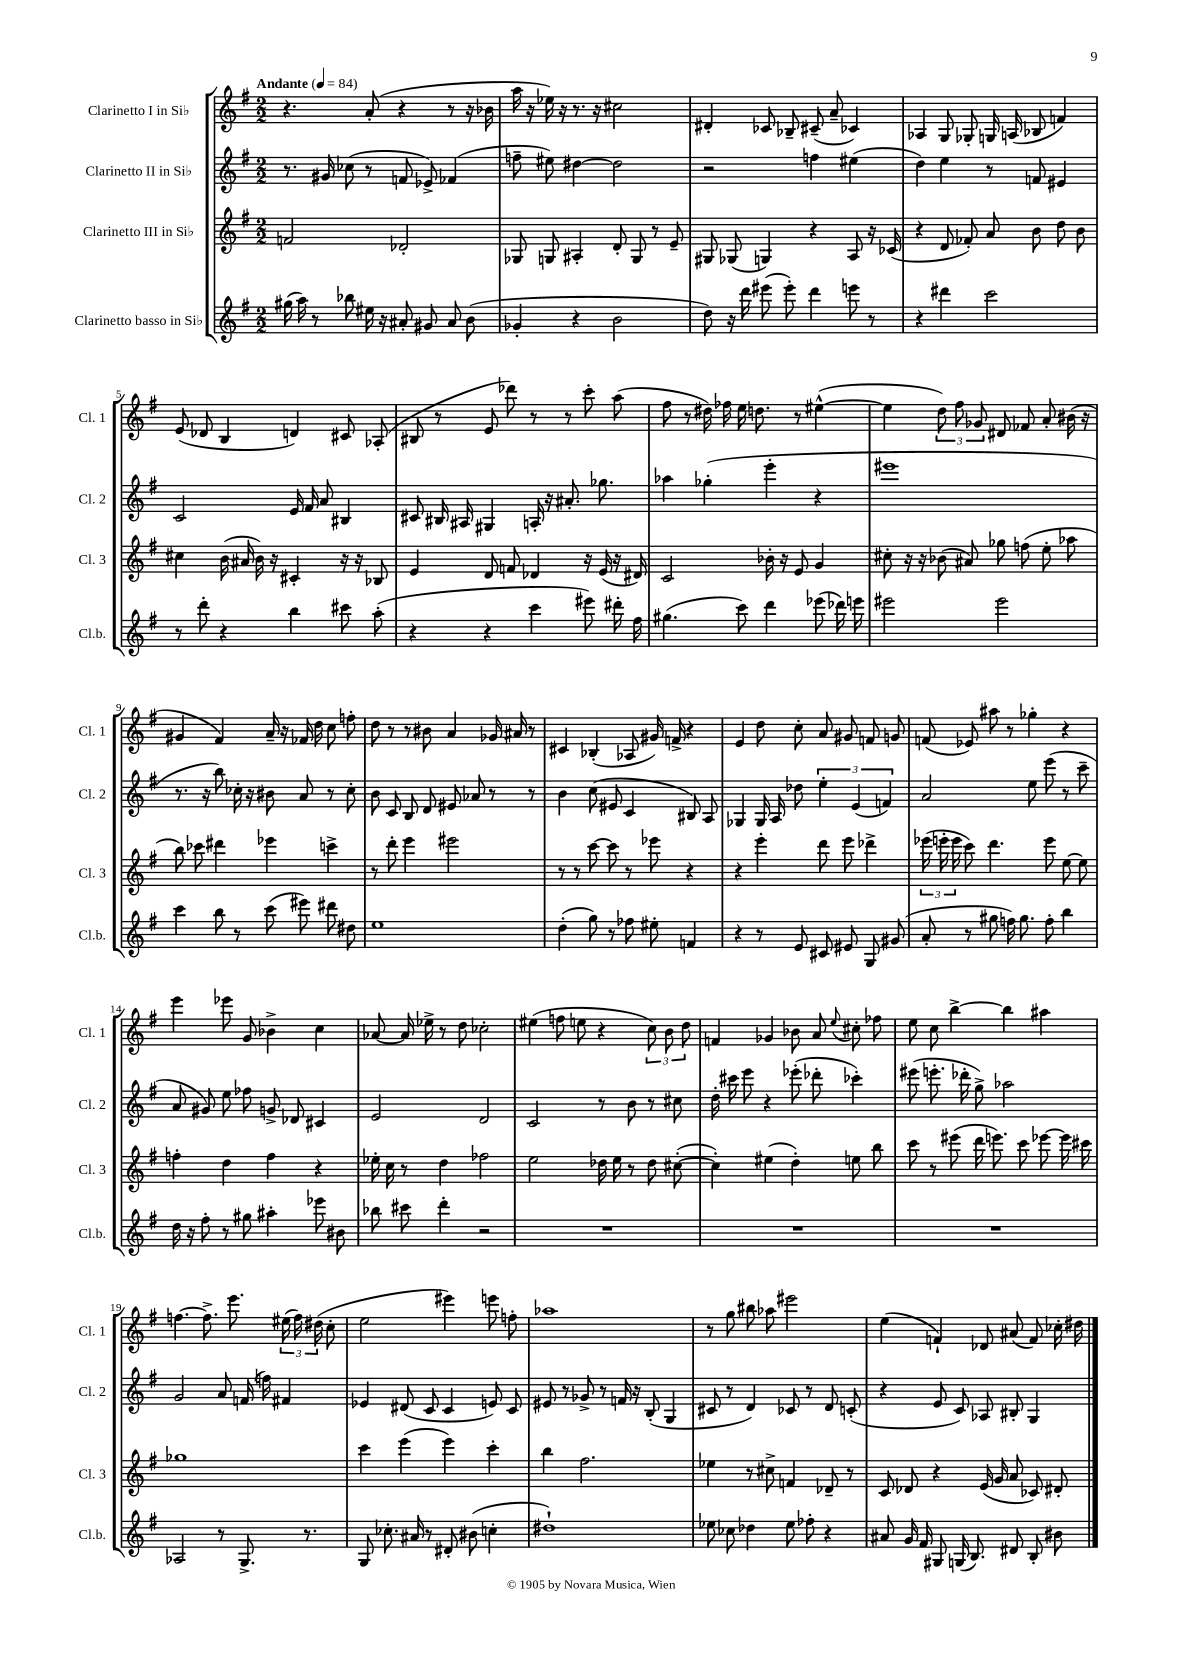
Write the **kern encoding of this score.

**kern	**kern	**kern	**kern
*part4	*part3	*part2	*part1
*staff4	*staff3	*staff2	*staff1
*I"Clarinetto basso in Si♭	*I"Clarinetto III in Si♭	*I"Clarinetto II in Si♭	*I"Clarinetto I in Si♭
*I'Cl.b.	*I'Cl. 3	*I'Cl. 2	*I'Cl. 1
*clefG2	*clefG2	*clefG2	*clefG2
*k[f#]	*k[f#]	*k[f#]	*k[f#]
*M2/2	*M2/2	*M2/2	*M2/2
*MM84	*MM84	*MM84	*MM84
=1	=1	=1	=1
!	!	!	!LO:TX:a:B:t=Andante
(16gg#X\	2fn/	8.r	4.r
16aa\)	.	.	.
8r	.	.	.
.	.	16g#X/	.
8bb-X\	.	(8cc-X\	.
16ee#X\	.	8r	(8a'/
16r	.	.	.
8a#X'/	2d-X'/	8fn/	4r
8g#X/	.	8e-X^/)	.
8a#/	.	(4f-X/	8r
(8b\	.	.	16r
.	.	.	16b-X\
=2	=2	=2	=2
4g-X'/	8G-X/	8ffn~\	16aa\
.	.	.	16r
.	8Gn/	8ee#X\)	16ee-X\)
.	.	.	16r
4r	4A#X'/	[4dd#X\	8.r
.	.	.	16r
2b\	8d'/	2dd#\]	2cc#X\
.	8G/	.	.
.	8r	.	.
.	8e~/	.	.
=3	=3	=3	=3
8dd\)	8G#X/	2r	4d#X'/
16r	(8G-X/	.	.
16ddd\	.	.	.
(8eee#X\	4Gn/)	.	8c-X/
8eee#'\)	.	.	8B-X~/
4ddd\	4r	4ffn\	(8c#X~/
.	.	.	8a~/
8eeen\	8A/	(4ee#X\	4c-X/)
8r	16r	.	.
.	(16c-X/	.	.
=4	=4	=4	=4
4r	4r	4dd\)	4A-X/
4ddd#X\	8d/	4ee\	8G/
.	8f-X'/)	.	8G-X'/
2ccc\	8a/	8r	16Gn/
.	.	.	(16An/
.	8b\	8fn/	8B-X/
.	8dd\	4e#X/	4fn/)
.	8b\	.	.
!!LO:LB:g=z
=5	=5	=5	=5
8r	4cc#X\	2c/	(8e/
8ddd'\	.	.	8d-X/
4r	(16b\	.	4B/
.	16a#X/	.	.
.	16b\)	.	.
.	16r	.	.
4bb\	4c#X'/	16e/	4dn/)
.	.	16f#/	.
.	.	8a/	.
8ccc#X\	16r	4B#X/	8c#X/
.	16r	.	.
(8aa'\	8B-X/	.	(8A-X'/
=6	=6	=6	=6
4r	4e/	8c#X/	8B#X/
.	.	16B#X/	8r
.	.	16A#X/	.
4r	8d/	4G#X/	8e/
.	8fn/	.	8ddd-X\)
4ccc\	4d-X/	16An'/	8r
.	.	16r	.
.	.	8.a#X'/	8r
8eee#X\)	16r	.	8ccc'\
.	(16e/	8.gg-X\	.
16ddd#X'\	16r	.	(8aa\
16ff#\	16d#X/)	.	.
=7	=7	=7	=7
(4.gg#X\	2c/	4aa-X\	8ff#\
.	.	.	8r
.	.	(4gg-X'\	16dd#X\)
.	.	.	16ff-X\
8ccc\)	.	.	16ee\
.	.	.	8.ddn\
4ddd\	16b-X'\	4eee'\	.
.	16r	.	.
.	8e/	.	8r
(8eee-X\	4g/	4r	([4ee#X^^\
16ddd-X\)	.	.	.
16eeen\	.	.	.
=8	=8	=8	=8
2eee#X\	8cc#X'\	1eee#X	4ee#\]
.	16r	.	.
.	16r	.	.
.	(8b-X\	.	12dd\)
.	.	.	12ff#\
.	8a#X/)	.	.
.	.	.	12g-X/
2eee#\	8gg-X\	.	8d#X/
.	(8ffn\	.	8f-X/
.	8ee'\	.	8a'/
.	8aa-X\	.	(16b#X\
.	.	.	16r
!!LO:LB:g=z
=9	=9	=9	=9
4ccc\	8bb\)	8.r	4g#X/
.	8ccc-X\	.	.
.	.	16r	.
8bb\	4ddd#X\	8bb\)	4f#/)
8r	.	16cc-X'\	.
.	.	16r	.
(8ccc\	4eee-X\	8b#X\	16a~/
.	.	.	16r
8eee#X\)	.	8a/	16f-X/
.	.	.	16dd\
8ddd#X\	4cccn^\	8r	8cc\
8dd#X\	.	8cc-'\	8ffn'\
=10	=10	=10	=10
1ee	8r	8b\	8dd\
.	8ddd'\	8c/	8r
.	4eee\	8B/	8r
.	.	8d/	8b#X\
.	2eee#X\	8e#X/	4a/
.	.	8a-X/	.
.	.	8r	16g-X/
.	.	.	16a#X/
.	.	8r	8r
=11	=11	=11	=11
(4dd'\	8r	4b\	4c#X/
.	8r	.	.
8gg\)	[8ccc\	(8cc\	(4B-X'/
8r	8ccc\]	8e#X/	.
8ff-X\	8r	4c/	8A-X/
8ee#X'\	8eee-X\	.	16g#X/)
.	.	.	16fn^/
4fn/	4r	8B#X/)	4r
.	.	8A/	.
=12	=12	=12	=12
4r	4r	4G-X/	4e/
8r	4eee'\	16G-/	8dd\
.	.	16A/	.
8e/	.	8dd-X\	8cc'\
8c#X/	8ddd\	6ee'\	8a/
8e#X/	8eee\	.	8g#X/
.	.	(6e/	.
8G/	4ddd-X^\	.	8fn/
.	.	6fn/)	.
(8g#X/	.	.	8gn/
=13	=13	=13	=13
8a'/	(24eee-X\	2a/	(8fn/
.	24eeen'\	.	.
.	24eee\	.	.
8r	8ccc\)	.	8e-X/)
8gg#X\	4.ddd\	.	8aa#X\
16ffn\)	.	.	8r
8.gg#\	.	.	.
.	.	8ee\	4gg-X'\
8ff'\	8eee\	(8eee\	.
4bb\	[8ee\	8r	4r
.	8ee\]	8ccc~\	.
!!LO:LB:g=z
=14	=14	=14	=14
16dd\	4ffn'\	8a/	4eee\
16r	.	.	.
8ff#'\	.	8g#X/)	.
8r	4dd\	8ee\	8eee-X\
8gg#X\	.	8ff-X\	8g/
4aa#X'\	4ff\	8gn^/	4b-X^\
.	.	8d-X/	.
8eee-X\	4r	4c#X/	4cc\
8b#X\	.	.	.
=15	=15	=15	=15
8bb-X\	16ee-X'\	2e/	[8a-X/
.	16cc\	.	.
8ccc#X\	8r	.	16a-/]
.	.	.	16ee-X^\
4ddd'\	4dd\	.	8r
.	.	.	8dd\
2r	2ff-X\	2d/	2cc-X'\
=16	=16	=16	=16
1r	2ee\	2c/	(4ee#X\
.	.	.	8ffn\
.	.	.	8een\
.	16dd-X\	8r	4r
.	16ee\	.	.
.	8r	8b\	.
.	8dd-\	8r	12cc\)
.	.	.	12b\
.	([8cc#X'\	8cc#X\	.
.	.	.	12dd\
=17	=17	=17	=17
1r	4cc#'\])	16dd'\	4fn/
.	.	16ccc#X\	.
.	.	8eee\	.
.	(4ee#X\	4r	4g-X/
.	4dd'\)	(8eee-X'\	8b-X\
.	.	8ddd-X'\	8a/
.	.	.	8qqee/
.	8een\	4ccc-X'\)	8cc#X'\
.	8bb\	.	8ff-X\
=18	=18	=18	=18
1r	8ccc\	(8eee#X\	8ee\
.	8r	8.eeen'\	8cc\
.	(8eee#X\	.	[4bb^\
.	.	16ddd-X'\	.
.	16ddd\	8gg^\)	.
.	8.eeen\)	.	.
.	.	2aa-X\	4bb\]
.	8ccc\	.	.
.	[8eee-X\	.	4aa#X\
.	16eee-\]	.	.
.	16ccc#X\	.	.
!!LO:LB:g=z
=19	=19	=19	=19
2A-X/	1gg-X	2g/	[4.ffn\
.	.	.	8.ff^\]
8r	.	8a/	.
.	.	.	8.eee\
8.G^/	.	(16fn/	.
.	.	16ffn\)	.
.	.	4f#X/	(24ee#X\
.	.	.	24ff\)
8.r	.	.	.
.	.	.	(24dd#X\
.	.	.	8cc'\
=20	=20	=20	=20
8G/	4ccc\	4e-X/	2ee\
8.cc-X'\	.	.	.
.	(4eee\	(8d#X/	.
16a#X/	.	.	.
8r	.	8c/	.
8d#X'/	4eee\)	4c/	4eee#X\)
(8b#X\	.	.	.
4ccn'\	4ccc'\	8en/)	8eeen\
.	.	8c/	8ffn'\
=21	=21	=21	=21
1dd#X`)	4bb\	8e#X/	1aa-X
.	.	8r	.
.	2.ff#\	8g-X^/	.
.	.	8r	.
.	.	16fn/	.
.	.	16r	.
.	.	(8B'/	.
.	.	4G/	.
=22	=22	=22	=22
8ee-X\	4ee-X\	8c#X/	8r
8cc-X\	.	8r	8gg\
4dd-X\	8r	4d/)	8bb#X\
.	8cc#X^\	.	8aa-X\
8ee-\	4fn/	8c-X/	2eee#X\
8ff-X'\	.	8r	.
4r	8d-X~/	8d/	.
.	8r	(8cn'/	.
=23	=23	=23	=23
8a#X/	8c/	4r	(4ee\
16g/	8d-X/	.	.
16f#/	.	.	.
8G#X/	4r	8e/	4fn`/)
(16Gn/	.	8c/)	.
8.B/)	.	.	.
.	(16e/	8A-X/	8d-X/
.	16g/	.	.
8d#X/	8a/	8B#X'/	(8a#X/
8B'/	8c-X/)	4G/	8f/)
8b#X\	8d#X'/	.	16cc-X'\
.	.	.	16dd#X\
==	==	==	==
*-	*-	*-	*-
